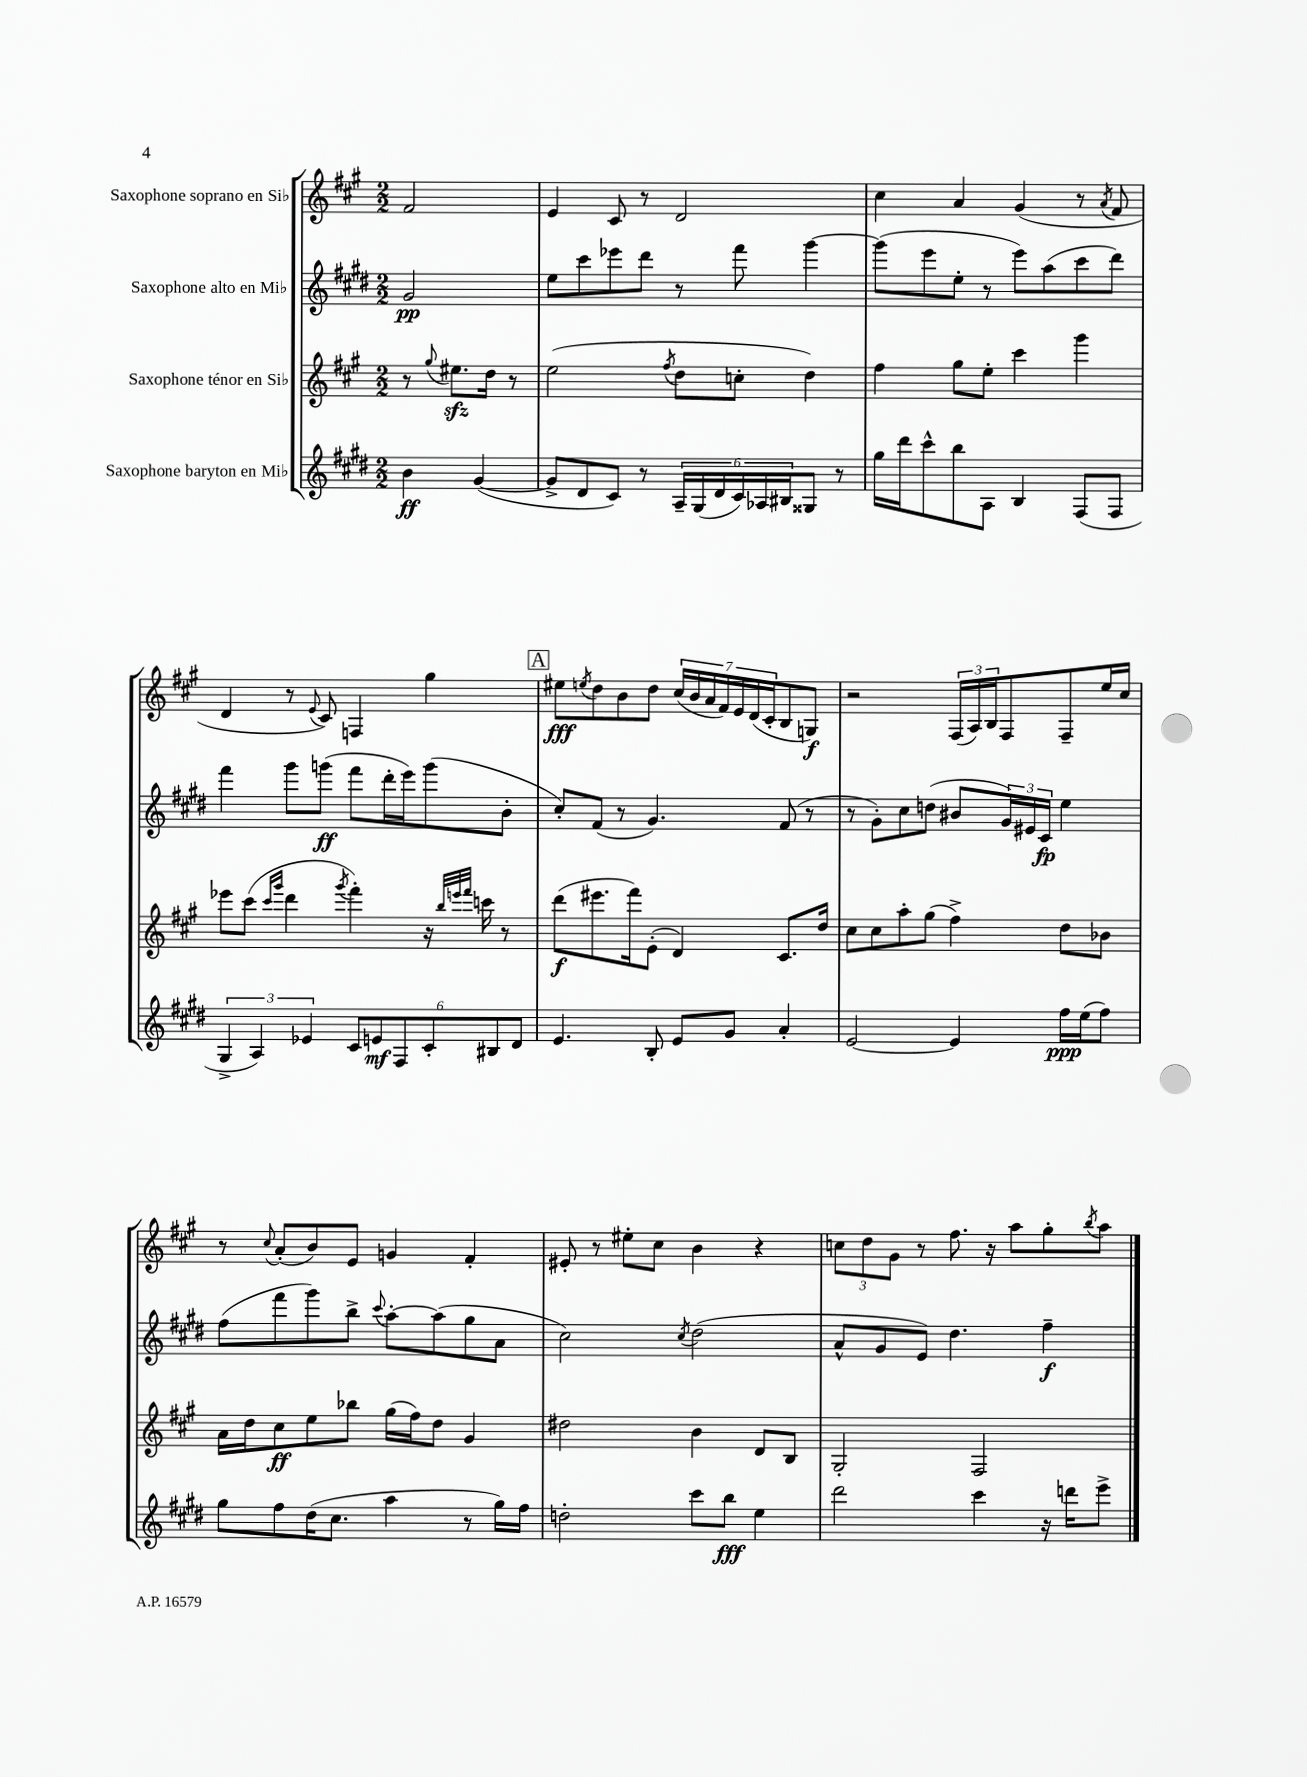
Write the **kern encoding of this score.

**kern	**kern	**kern	**kern
*staff4	*staff3	*staff2	*staff1
*clefG2	*clefG2	*clefG2	*clefG2
*k[f#c#g#d#]	*k[f#c#g#]	*k[f#c#g#d#]	*k[f#c#g#]
*M2/2	*M2/2	*M2/2	*M2/2
4b	8r	2g#	2f#
.	8qqgg#	.	.
.	8.ee#	.	.
([4g#	.	.	.
.	16dd	.	.
.	8r	.	.
=	=	=	=
8g#^]	(2ee	8ee	4e
8d#	.	8ccc#	.
8c#)	.	8eee-	8c#
8r	.	8ddd#	8r
.	8qff#	.	.
24A~	8dd	8r	2d
(24G#	.	.	.
24d#	.	.	.
24c#)	8cc'	8fff#	.
24A-	.	.	.
24B#	.	.	.
8G##	4dd)	[4ggg#	.
8r	.	.	.
=	=	=	=
16gg#	4ff#	(8ggg#]	4cc#
16ddd#	.	.	.
8ccc#^^	.	8eee	.
8bb	8gg#	8ee'	4a
8A	8ee'	8r	.
4B	4ccc#	8eee)	(4g#
.	.	(8aa	.
(8F#	4ggg#	8ccc#	8r
.	.	.	8qa
8F#	.	8ddd#)	8f#
=	=	=	=
6G#^	8eee-	4fff#	4d
.	(8ccc#	.	.
6A)	.	.	.
.	16qqccc#	.	.
.	16qqggg#	.	.
.	4ddd	8ggg#	8r
6e-	.	.	.
.	.	.	8qqe
.	.	(8ggg	8c#)
.	8qggg#	.	.
12c#	4fff#')	8fff#	4F
12e	.	.	.
.	.	16ddd#'	.
12F#	.	.	.
.	.	16eee)	.
12c#'	16r	(8ggg	4gg#
.	32qqbb	.	.
.	32qqeee	.	.
.	32qqfff#	.	.
.	16ccc	.	.
12B#	.	.	.
.	8r	8b'	.
12d#	.	.	.
=	=	=	=
4.e	(8ddd	8cc#')	8ee#
.	.	.	8qee
.	8.eee#	(8f#	8dd
.	.	8r	8b
.	16fff#)	.	.
8B'	(8e'	4.g#)	8dd
8e	4d)	.	(28cc#
.	.	.	28b
.	.	.	28a
.	.	.	28f#)
8g#	.	.	.
.	.	.	28e
.	.	.	(28d
.	.	.	28c#'
4a'	8.c#	(8f#	8B
.	.	8r	8G)
.	16dd	.	.
=	=	=	=
[2e	8cc#	8r	2r
.	8cc#	8g#')	.
.	8aa'	8cc#	.
.	(8gg#	(8dd	.
4e]	4ff#^)	8b#	(24F#
.	.	.	24A)
.	.	.	24B
.	.	24g#)	8F#
.	.	24e#	.
.	.	24c#	.
16ff#	8dd	4ee	8F#~
(16ee	.	.	.
8ff#)	8b-	.	16ee
.	.	.	16cc#
=	=	=	=
8gg#	16a	(8ff#	8r
.	16dd	.	.
.	.	.	8qqcc#
8ff#	8cc#	8fff#	(8a'
(16dd#	8ee	8ggg#)	8b)
8.cc#	.	.	.
.	8bb-	8bb^	8e
.	.	8qqccc#	.
4aa	(16gg#	[8aa'	4g
.	16ff#)	.	.
.	8dd	(8aa]	.
8r	4g#	8gg#	4f#'
16gg#)	.	8a	.
16ff#	.	.	.
=	=	=	=
2dd'	2dd#	2cc#)	8e#'
.	.	.	8r
.	.	.	8ee#'
.	.	.	8cc#
.	.	8qcc#	.
8ccc#	4b	(2dd#	4b
8bb	.	.	.
4ee	8d	.	4r
.	8B	.	.
=	=	=	=
2ddd#	2G#'	8a^^	12cc
.	.	.	12dd
.	.	8g#	.
.	.	.	12g#
.	.	8e)	8r
.	.	4.dd#	8.ff#
4ccc#	2F#	.	.
.	.	.	16r
.	.	.	8aa
16r	.	4ff#~	8gg#'
16ddd	.	.	.
.	.	.	8qbb
8eee^	.	.	8aa
==	==	==	==
*-	*-	*-	*-
